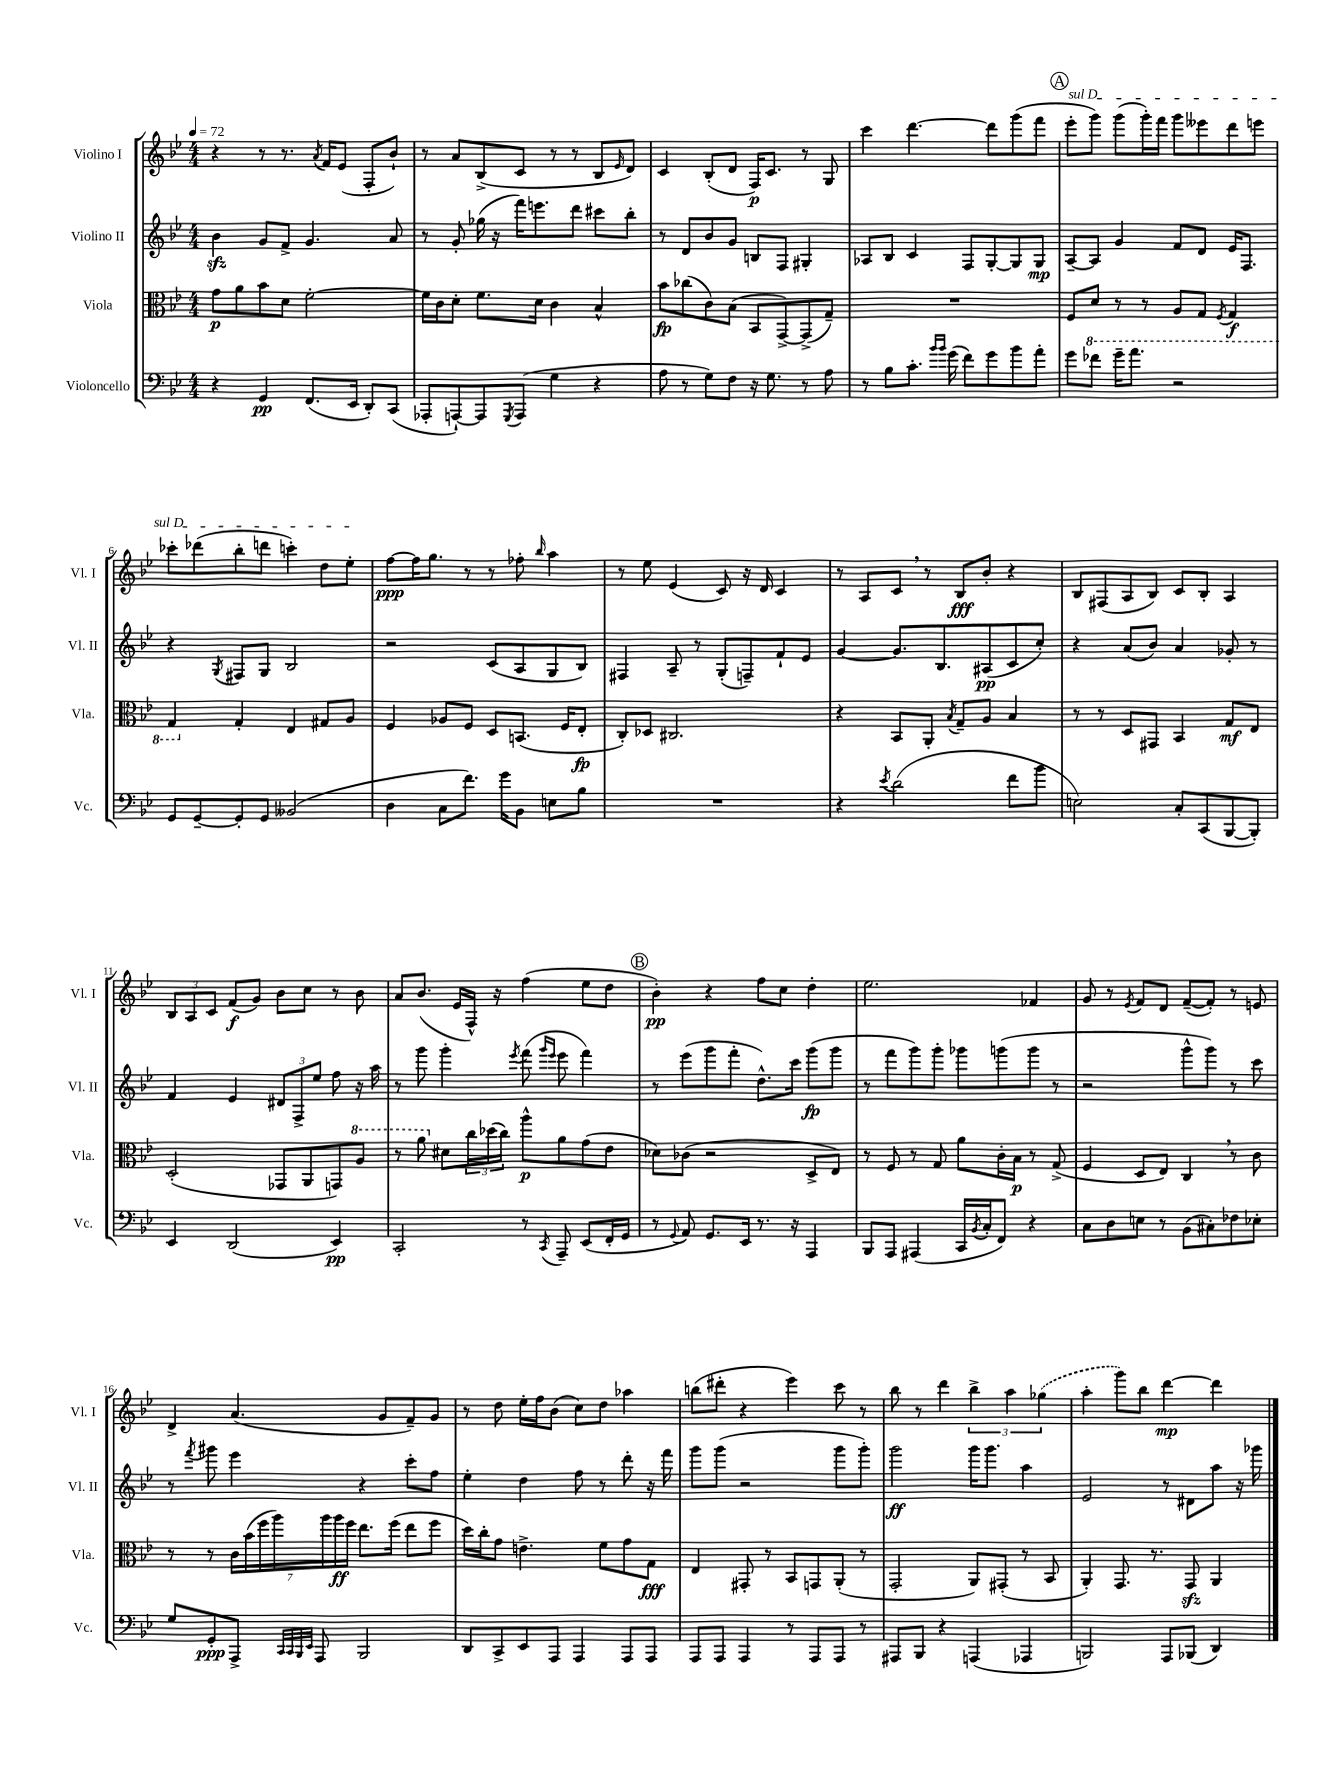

**kern	**dynam	**kern	**dynam	**kern	**dynam	**kern	**dynam
*part4	*part4	*part3	*part3	*part2	*part2	*part1	*part1
*staff4	*staff4	*staff3	*staff3	*staff2	*staff2	*staff1	*staff1
*I"Violoncello	*	*I"Viola	*	*I"Violino II	*	*I"Violino I	*
*I'Vc.	*	*I'Vla.	*	*I'Vl. II	*	*I'Vl. I	*
*clefF4	*	*clefC3	*	*clefG2	*	*clefG2	*
*k[b-e-]	*	*k[b-e-]	*	*k[b-e-]	*	*k[b-e-]	*
*M4/4	*	*M4/4	*	*M4/4	*	*M4/4	*
*MM72	*	*MM72	*	*MM72	*	*MM72	*
=1	=1	=1	=1	=1	=1	=1	=1
4r	.	8g\L	p	4b-zz\	.	4r	.
.	.	8a\	.	.	.	.	.
4GG/	pp	8b-\	.	8g/L	.	8r	.
.	.	8d\J	.	8f^/J	.	8.r	.
(8.FF/L	.	[2f'\	.	4.g/	.	.	.
.	.	.	.	.	.	8qa/	.
.	.	.	.	.	.	16f/KL	.
.	.	.	.	.	.	(8e-/J	.
16EE-/Jk	.	.	.	.	.	.	.
8DD'/L)	.	.	.	.	.	8F'/L	.
(8CC/J	.	.	.	8a/	.	8b-`/J)	.
=2	=2	=2	=2	=2	=2	=2	=2
8AAA-X'/L	.	16f\LL]	.	8r	.	8r	.
.	.	16c\J	.	.	.	.	.
[8AAAn`/)	.	8d'\J	.	8g'/	.	8a/L	.
8AAA/]	.	8.f\L	.	(16gg-X\	.	(8B-^/	.
.	.	.	.	16r	.	.	.
8qGGG/	.	.	.	.	.	.	.
(8AAA/J	.	.	.	16fff\KL)	.	8c/J	.
.	.	16d\Jk	.	8.eeen\	.	.	.
4G\	.	4c\	.	.	.	8r	.
.	.	.	.	8ddd\J	.	8r	.
4r	.	4B-^^/	.	8ccc#X\L	.	8B-/L	.
.	.	.	.	.	.	16qqe-/	.
.	.	.	.	8bb-'\J	.	8d/J)	.
=3	=3	=3	=3	=3	=3	=3	=3
8A\	.	8b-\L	fp	8r	.	4c/	.
8r	.	(8cc-X\	.	8d/L	.	.	.
8G\L)	.	8c\)	.	8b-/	.	(8B-'/L	.
8F\J	.	(8B-\J	.	8g/J	.	8d/J	.
16r	.	8BB-/L	.	8Bn/L	.	16F/KL)	p
8.G\	.	.	.	.	.	8.c/J	.
.	.	[8GG^/)	.	8F/J	.	.	.
8r	.	(8GG^/]	.	4G#X'/	.	8r	.
8A\	.	8G~/J)	.	.	.	8G/	.
=4	=4	=4	=4	=4	=4	=4	=4
8r	.	1r	.	8A-X/L	.	4ccc\	.
8B-\L	.	.	.	8B-/J	.	.	.
8.c'\J	.	.	.	4c/	.	[4.ddd\	.
16qqb-/LL	.	.	.	.	.	.	.
16qqb-/JJ	.	.	.	.	.	.	.
(16g\	.	.	.	.	.	.	.
8f\L)	.	.	.	8F/L	.	.	.
8g\	.	.	.	[8G'/	.	8ddd\L]	.
8b-\	.	.	.	8G/]	.	(8ggg\	.
8a'\J	.	.	.	8G/J	mp	8fff\J	.
!!LO:REH:place=s1:t=A
=5	=5	=5	=5	=5	=5	=5	=5
!	!	!	!	!	!	!LO:TX:a:i:t=sul D	!
8g\L	.	8F/L	.	[8A~/L	.	8eee-'\L	.
*	*	*8ba	*	*	*	*	*
8f-X\J	.	8D/J	.	8A/J]	.	8ggg\J)	.
16g~\KL	.	8r	.	4g/	.	(8ggg\L	.
8.a\J	.	.	.	.	.	.	.
.	.	8r	.	.	.	16ggg'\L)	.
.	.	.	.	.	.	16fff\JJ	.
2r	.	8AA/L	.	8f/L	.	8ggg\L	.
.	.	8GG/J	.	8d/J	.	8eee--X\	.
.	.	8qFF/	.	.	.	.	.
.	.	4GG/	f	16e-/KL	.	8ddd\	.
.	.	.	.	8.F/J	.	.	.
.	.	.	.	.	.	8eeen\J	.
!!LO:LB:g=z
=6	=6	=6	=6	=6	=6	=6	=6
8GG/L	.	4GG/	.	4r	.	8ccc-X'\L	.
[8GG~/	.	.	.	.	.	(8ddd-X\	.
.	.	.	.	8qG/	.	.	.
*	*	*X8ba	*	*	*	*	*
8GG'/]	.	4G'/	.	8F#X/L	.	8bb-'\	.
8GG/J	.	.	.	8G/J	.	8dddn\J	.
(2BB--X/	.	4E-/	.	2B-/	.	4cccn'\)	.
.	.	8G#X/L	.	.	.	8dd\L	.
.	.	8A/J	.	.	.	8ee-'\J	.
=7	=7	=7	=7	=7	=7	=7	=7
4D\	.	4F/	.	2r	.	[8ff\L	ppp
.	.	.	.	.	.	16ff\K]	.
.	.	.	.	.	.	8.gg\J	.
8C\L	.	8A-X/L	.	.	.	.	.
8.f\J)	.	8F/J	.	.	.	8r	.
.	.	8D/L	.	(8c/L	.	8r	.
16g\KL	.	.	.	.	.	.	.
8BB-\J	.	(8.BBn/J	.	8A/	.	8ff-X'\	.
.	.	.	.	.	.	16qqbb-/	.
8En\L	.	.	.	8G/	.	4aa\	.
.	.	16F/KL	.	.	.	.	.
8B-\J	.	8E-'/J	fp	8B-/J)	.	.	.
=8	=8	=8	=8	=8	=8	=8	=8
1r	.	8C'/L)	.	4F#X/	.	8r	.
.	.	8D-X/J	.	.	.	8ee-\	.
.	.	2.C#X/	.	8A~/	.	(4e-/	.
.	.	.	.	8r	.	.	.
.	.	.	.	(8G'/L	.	8c/)	.
.	.	.	.	8Fn~/)	.	16r	.
.	.	.	.	.	.	16d/	.
.	.	.	.	8f`/	.	4c/	.
.	.	.	.	8e-/J	.	.	.
=9	=9	=9	=9	=9	=9	=9	=9
4r	.	4r	.	[4g/	.	8r	.
.	.	.	.	.	.	8A/L	.
8qe-/	.	.	.	.	.	.	.
(2d\	.	8BB-/L	.	8.g/L]	.	8c,/J	.
.	.	8AA'/J	.	.	.	8r	.
.	.	.	.	8.B-/	.	.	.
.	.	8qB-/	.	.	.	.	.
.	.	8G~/L	.	.	.	8B-/L	fff
.	.	8A/J	.	(8A#X/	pp	8b-'/J	.
8f\L	.	4B-/	.	8c/	.	4r	.
8b-\J	.	.	.	8cc'/J)	.	.	.
=10	=10	=10	=10	=10	=10	=10	=10
2En\)	.	8r	.	4r	.	8B-/L	.
.	.	8r	.	.	.	(8F#X/	.
.	.	8D/L	.	(8a/L	.	8A/	.
.	.	8GG#X/J	.	8b-/J)	.	8B-/J)	.
8C'/L	.	4BB-/	.	4a/	.	8c/L	.
(8CC/	.	.	.	.	.	8B-'/J	.
[8BBB-/	.	8G/L	mf	8g-X'/	.	4A/	.
8BBB-'/J])	.	8E-/J	.	8r	.	.	.
!!LO:LB:g=z
=11	=11	=11	=11	=11	=11	=11	=11
4EE-/	.	(2D'/	.	4f/	.	12B-/L	.
.	.	.	.	.	.	12A/	.
.	.	.	.	.	.	12c/J	.
(2DD/	.	.	.	4e-/	.	(8f/L	f
.	.	.	.	.	.	8g/J)	.
.	.	8GG-X/L	.	12d#X/L	.	8b-\L	.
.	.	.	.	12F^/	.	.	.
.	.	8AA/	.	.	.	8cc\J	.
.	.	.	.	12ee-/J	.	.	.
4EE-/)	pp	8GGn/)	.	8ff\	.	8r	.
*	*	*8va	*	*	*	*	*
.	.	8a/J	.	16r	.	8b-\	.
.	.	.	.	16aa\	.	.	.
=12	=12	=12	=12	=12	=12	=12	=12
2CC'/	.	8r	.	8r	.	8a/L	.
.	.	8aa\	.	8ggg\	.	(8.b-/J	.
*	*	*X8va	*	*	*	*	*
.	.	8d#X\L	.	4ggg'\	.	.	.
.	.	.	.	.	.	16e-/LL	.
.	.	24cc\L	.	.	.	16F^^/JJ)	.
.	.	(24dd-X\	.	.	.	.	.
.	.	.	.	.	.	16r	.
.	.	24cc\JJ)	.	.	.	.	.
.	.	.	.	8qeee-/	.	.	.
8r	.	8aa^^\L	p	(8fff\	.	(4ff\	.
.	.	.	.	16qqggg/LL	.	.	.
8qCC/	.	.	.	16qqeee-/JJ	.	.	.
8AAA~/	.	8a\	.	8eee-\	.	.	.
(8EE-/L	.	(8g\	.	4fff\)	.	8ee-\L	.
16FF'/L	.	8e-\J	.	.	.	8dd\J	.
16GG/JJ	.	.	.	.	.	.	.
!!LO:REH:place=s1:t=B
=13	=13	=13	=13	=13	=13	=13	=13
8r	.	8d-X\L)	.	8r	.	4b-'\)	pp
8qqGG/	.	.	.	.	.	.	.
8AA/)	.	(8c-X\J	.	(8eee-\L	.	.	.
8.GG/L	.	2r	.	8ggg\	.	4r	.
.	.	.	.	8fff'\J	.	.	.
16EE-/Jk	.	.	.	.	.	.	.
8.r	.	.	.	8.dd^^\L)	.	8ff\L	.
.	.	.	.	.	.	8cc\J	.
16r	.	.	.	16ccc\Jk	.	.	.
4AAA/	.	8D^/L	.	(8ggg\L	fp	4dd'\	.
.	.	8E-/J)	.	8ggg\J	.	.	.
=14	=14	=14	=14	=14	=14	=14	=14
8BBB-/L	.	8r	.	8r	.	2.ee-\	.
8AAA/J	.	8F/	.	8fff\L	.	.	.
(4AAA#X/	.	8r	.	8ggg\)	.	.	.
.	.	8G/	.	8ggg'\J	.	.	.
16CC/LL	.	8a\L	.	8ggg-X\L	.	.	.
8qBB-/	.	.	.	.	.	.	.
16C'/J	.	.	.	.	.	.	.
8FF/J)	.	16c'\L	.	(8gggn\	.	.	.
.	.	16B-\JJ	p	.	.	.	.
4r	.	8r	.	8ggg\J	.	4f-X/	.
.	.	(8G^/	.	8r	.	.	.
=15	=15	=15	=15	=15	=15	=15	=15
8C\L	.	4F/	.	2r	.	8g/	.
8D\	.	.	.	.	.	8r	.
.	.	.	.	.	.	8qe-/	.
8En\J	.	8D/L	.	.	.	8f/L	.
8r	.	8E-/J)	.	.	.	8d/J	.
(8BB-\L	.	4C,/	.	8ggg^^\L	.	([8f~/L	.
8C#X'\)	.	.	.	8ggg\J)	.	8f'/J])	.
8F-X\	.	8r	.	8r	.	8r	.
8E-X'\J	.	8c\	.	8ccc\	.	8en/	.
!!LO:LB:g=z
=16	=16	=16	=16	=16	=16	=16	=16
8G/L	.	8r	.	8r	.	4d^/	.
.	.	.	.	8qfff/	.	.	.
8GG'/	ppp	8r	.	8ggg#X\	.	.	.
8AAA^/J	.	28c\LL	.	4eee-\	.	(4.a/	.
.	.	(28b-\	.	.	.	.	.
.	.	28ff\	.	.	.	.	.
.	.	28aa\)	.	.	.	.	.
32qqCC/LLL	.	.	.	.	.	.	.
32qqCC/	.	.	.	.	.	.	.
32qqBBB-/	.	.	.	.	.	.	.
32qqEE-/JJJ	.	.	.	.	.	.	.
8AAA/	.	.	.	.	.	.	.
.	.	28aa\	.	.	.	.	.
.	.	28aa\	ff	.	.	.	.
.	.	28ff\JJ	.	.	.	.	.
2BBB-/	.	8.ee-\L	.	4r	.	.	.
.	.	.	.	.	.	8g/L	.
.	.	(16ff\Jk	.	.	.	.	.
.	.	8ee-\L	.	8ccc'\L	.	8f~/)	.
.	.	8ff\J	.	8ff\J	.	8g/J	.
=17	=17	=17	=17	=17	=17	=17	=17
8DD/L	.	16dd\LL)	.	4ee-'\	.	8r	.
.	.	16cc'\J	.	.	.	.	.
8CC^/	.	8g\J	.	.	.	8dd\	.
8EE-/	.	4.en^\	.	4dd\	.	16ee-'\LL	.
.	.	.	.	.	.	16ff\J	.
8AAA/J	.	.	.	.	.	(8b-\J	.
4AAA/	.	.	.	8ff\	.	8cc\L)	.
.	.	8f\L	.	8r	.	8dd\J	.
8AAA/L	.	8g\	.	8ddd'\	.	4aa-X\	.
8AAA/J	.	8G\J	fff	16r	.	.	.
.	.	.	.	16fff\	.	.	.
=18	=18	=18	=18	=18	=18	=18	=18
8AAA/L	.	4E-/	.	8ggg\L	.	(8bbn\L	.
8AAA/J	.	.	.	(8ggg\J	.	8ddd#X'\J	.
4AAA/	.	8GG#X'/	.	2r	.	4r	.
.	.	8r	.	.	.	.	.
8r	.	8BB-/L	.	.	.	4eee-\)	.
8AAA/L	.	8GGn/	.	.	.	.	.
8AAA/J	.	(8AA'/J	.	8ggg\L	.	8ccc\	.
8r	.	8r	.	8ggg'\J)	.	8r	.
=19	=19	=19	=19	=19	=19	=19	=19
8AAA#X/L	.	2GG'/	.	2ggg\	ff	8bb-\	.
8BBB-/J	.	.	.	.	.	8r	.
4r	.	.	.	.	.	4ddd\	.
(4AAAn/	.	8AA/L)	.	16ggg\KL	.	6bb-^\	.
.	.	.	.	8.ggg\J	.	.	.
.	.	(8GG#X'/J	.	.	.	.	.
.	.	.	.	.	.	6aa\	.
4AAA-X/	.	8r	.	4aa\	.	.	.
.	.	.	.	.	.	(6gg-X\	.
.	.	8BB-/	.	.	.	.	.
=20	=20	=20	=20	=20	=20	=20	=20
2BBBn/)	.	4AA'/)	.	2e-/	.	4aa'\	.
.	.	8.GG/	.	.	.	8ggg\L)	.
.	.	.	.	.	.	8bb-\J	.
.	.	8.r	.	.	.	.	.
8AAA/L	.	.	.	8r	.	[4ddd\	mp
(8BBB-X/J	.	8GGzz/	.	8d#X\L	.	.	.
4DD/)	.	4AA/	.	8aa\J	.	4ddd\]	.
.	.	.	.	16r	.	.	.
.	.	.	.	16ggg-X\	.	.	.
==	==	==	==	==	==	==	==
*-	*-	*-	*-	*-	*-	*-	*-
